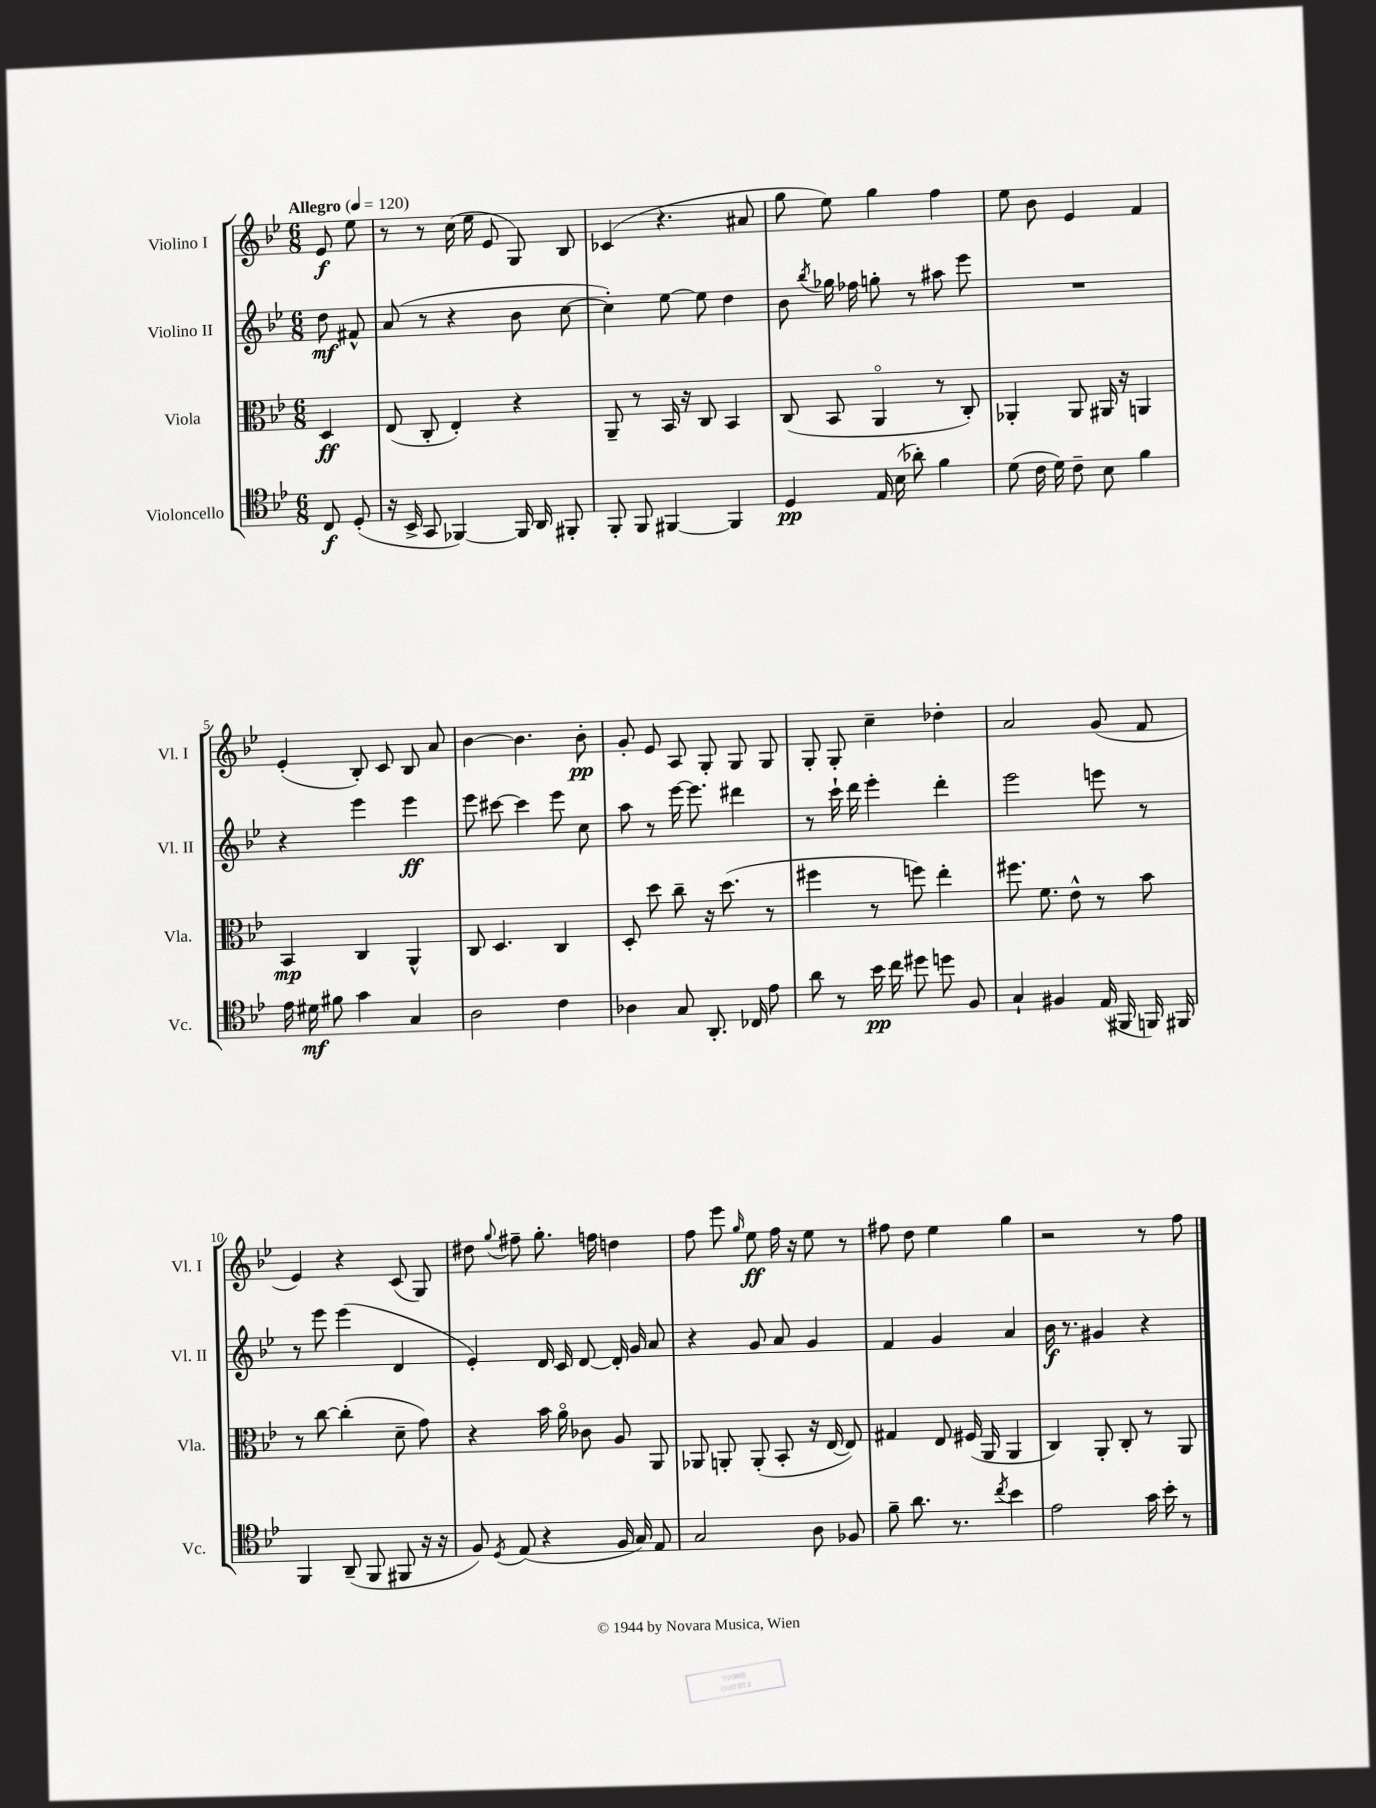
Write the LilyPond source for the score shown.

<<
\new StaffGroup <<
\new Staff = "s0" \with { instrumentName = "Violino I" shortInstrumentName = "Vl. I" } {
    \clef treble \key bes \major \numericTimeSignature \time 6/8 \partial 4 \tempo "Allegro" 4 = 120
    \autoBeamOff ees'8\f ees''8 |
    r8 r8 c''16( ees''16 ees'8 g8) bes8 |
    ces'4( r4. ais'8 |
    g''8 ees''8) g''4 f''4 |
    ees''8 bes'8 ees'4 f'4 |
    ees'4-.( bes8-.) c'8 bes8 a'8 |
    bes'4~ bes'4. bes'8-.\pp |
    g'8-. ees'8 a8 g8-. g8 g8 |
    g8-. g8-. c''4-- des''4-. |
    a'2 g'8( f'8 |
    ees'4) r4 c'8( g8) |
    dis''8 \appoggiatura { g''8 } fis''8-- g''8.-. f''16 d''4 |
    f''8 ees'''8 \grace { g''16 } ees''8\ff f''16 r16 ees''8 r8 |
    fis''8 d''8 ees''4 g''4 |
    r2 r8 f''8 \bar "|." |
}
\new Staff = "s1" \with { instrumentName = "Violino II" shortInstrumentName = "Vl. II" } {
    \clef treble \key bes \major \numericTimeSignature \time 6/8 \partial 4
    \autoBeamOff d''8\mf fis'8-^ |
    a'8( r8 r4 bes'8 c''8~ |
    c''4-.) ees''8~ ees''8 d''4 |
    bes'8 \acciaccatura { bes''8 } ges''16 fes''16 g''8-. r8 ais''8 ees'''8 |
    R2. |
    r4 ees'''4 ees'''4\ff |
    ees'''8 cis'''8~ cis'''4 ees'''8 c''8 |
    a''8 r8 ees'''16~ ees'''8. dis'''4 |
    r8 c'''16-! d'''16 ees'''4-. d'''4-. |
    ees'''2 e'''8 r8 |
    r8 ees'''8 ees'''4( d'4 |
    ees'4-.) d'16 c'16 d'8~ d'16-. g'16 a'8 |
    r4 g'8 a'8 g'4 |
    f'4 g'4 a'4 |
    bes'16\f r8. gis'4 r4 \bar "|." |
}
\new Staff = "s2" \with { instrumentName = "Viola" shortInstrumentName = "Vla." } {
    \clef alto \key bes \major \numericTimeSignature \time 6/8 \partial 4
    \autoBeamOff d4\ff |
    ees8( c8-. ees4-.) r4 |
    a,8-- r8 bes,16 r16 c8 bes,4 |
    c8( bes,8 a,4\flageolet r8 c8-.) |
    aes,4-. aes,8 ais,16 r16 a,4 |
    bes,4\mp c4 a,4-^ |
    c8 d4. c4 |
    d8-. d''8 c''8-- r16 d''8.( r8 |
    fis''4 r8 f''8) ees''4-. |
    fis''8. f'8. ees'8-^ r8 bes'8 |
    r8 c''8~ c''4-.( d'8-- g'8) |
    r4 bes'16 a'16\flageolet ces'8 a8 a,8 |
    aes,8 a,8-. a,8-.( bes,8-. r16 ees16~ ees8) |
    gis4 ees8 fis16( a,16 a,4 |
    c4) a,8-. c8-. r8 a,8 \bar "|." |
}
\new Staff = "s3" \with { instrumentName = "Violoncello" shortInstrumentName = "Vc." } {
    \clef tenor \key bes \major \numericTimeSignature \time 6/8 \partial 4
    \autoBeamOff c8\f d8-.( |
    r16 bes,16-> g,8 fes,4~) fes,16 a,16 fis,8-. |
    f,8-. f,8 fis,4~ fis,4 |
    d4\pp ees16 bes16( aes'8-.) f'4 |
    d'8( c'16 d'16) c'8-- bes8 f'4 |
    ees'16 dis'16\mf fis'8 g'4 g4 |
    a2 c'4 |
    aes4 g8 a,8.-. ces16 ees'8 |
    a'8 r8 bes'16\pp c''16 dis''8 d''8 f8 |
    g4-! fis4 ees16( fis,16 f,16) fis,16 |
    f,4 a,8--( f,8 fis,8 r16 r16 |
    f8) \acciaccatura { d8 } ees8( r4 f16 g16) ees8 |
    g2 a8 fes8 |
    f'8-- a'8. r8. \acciaccatura { c''8 } bes'4 |
    ees'2 g'16 bes'16-. r8 \bar "|." |
}
>>
>>
